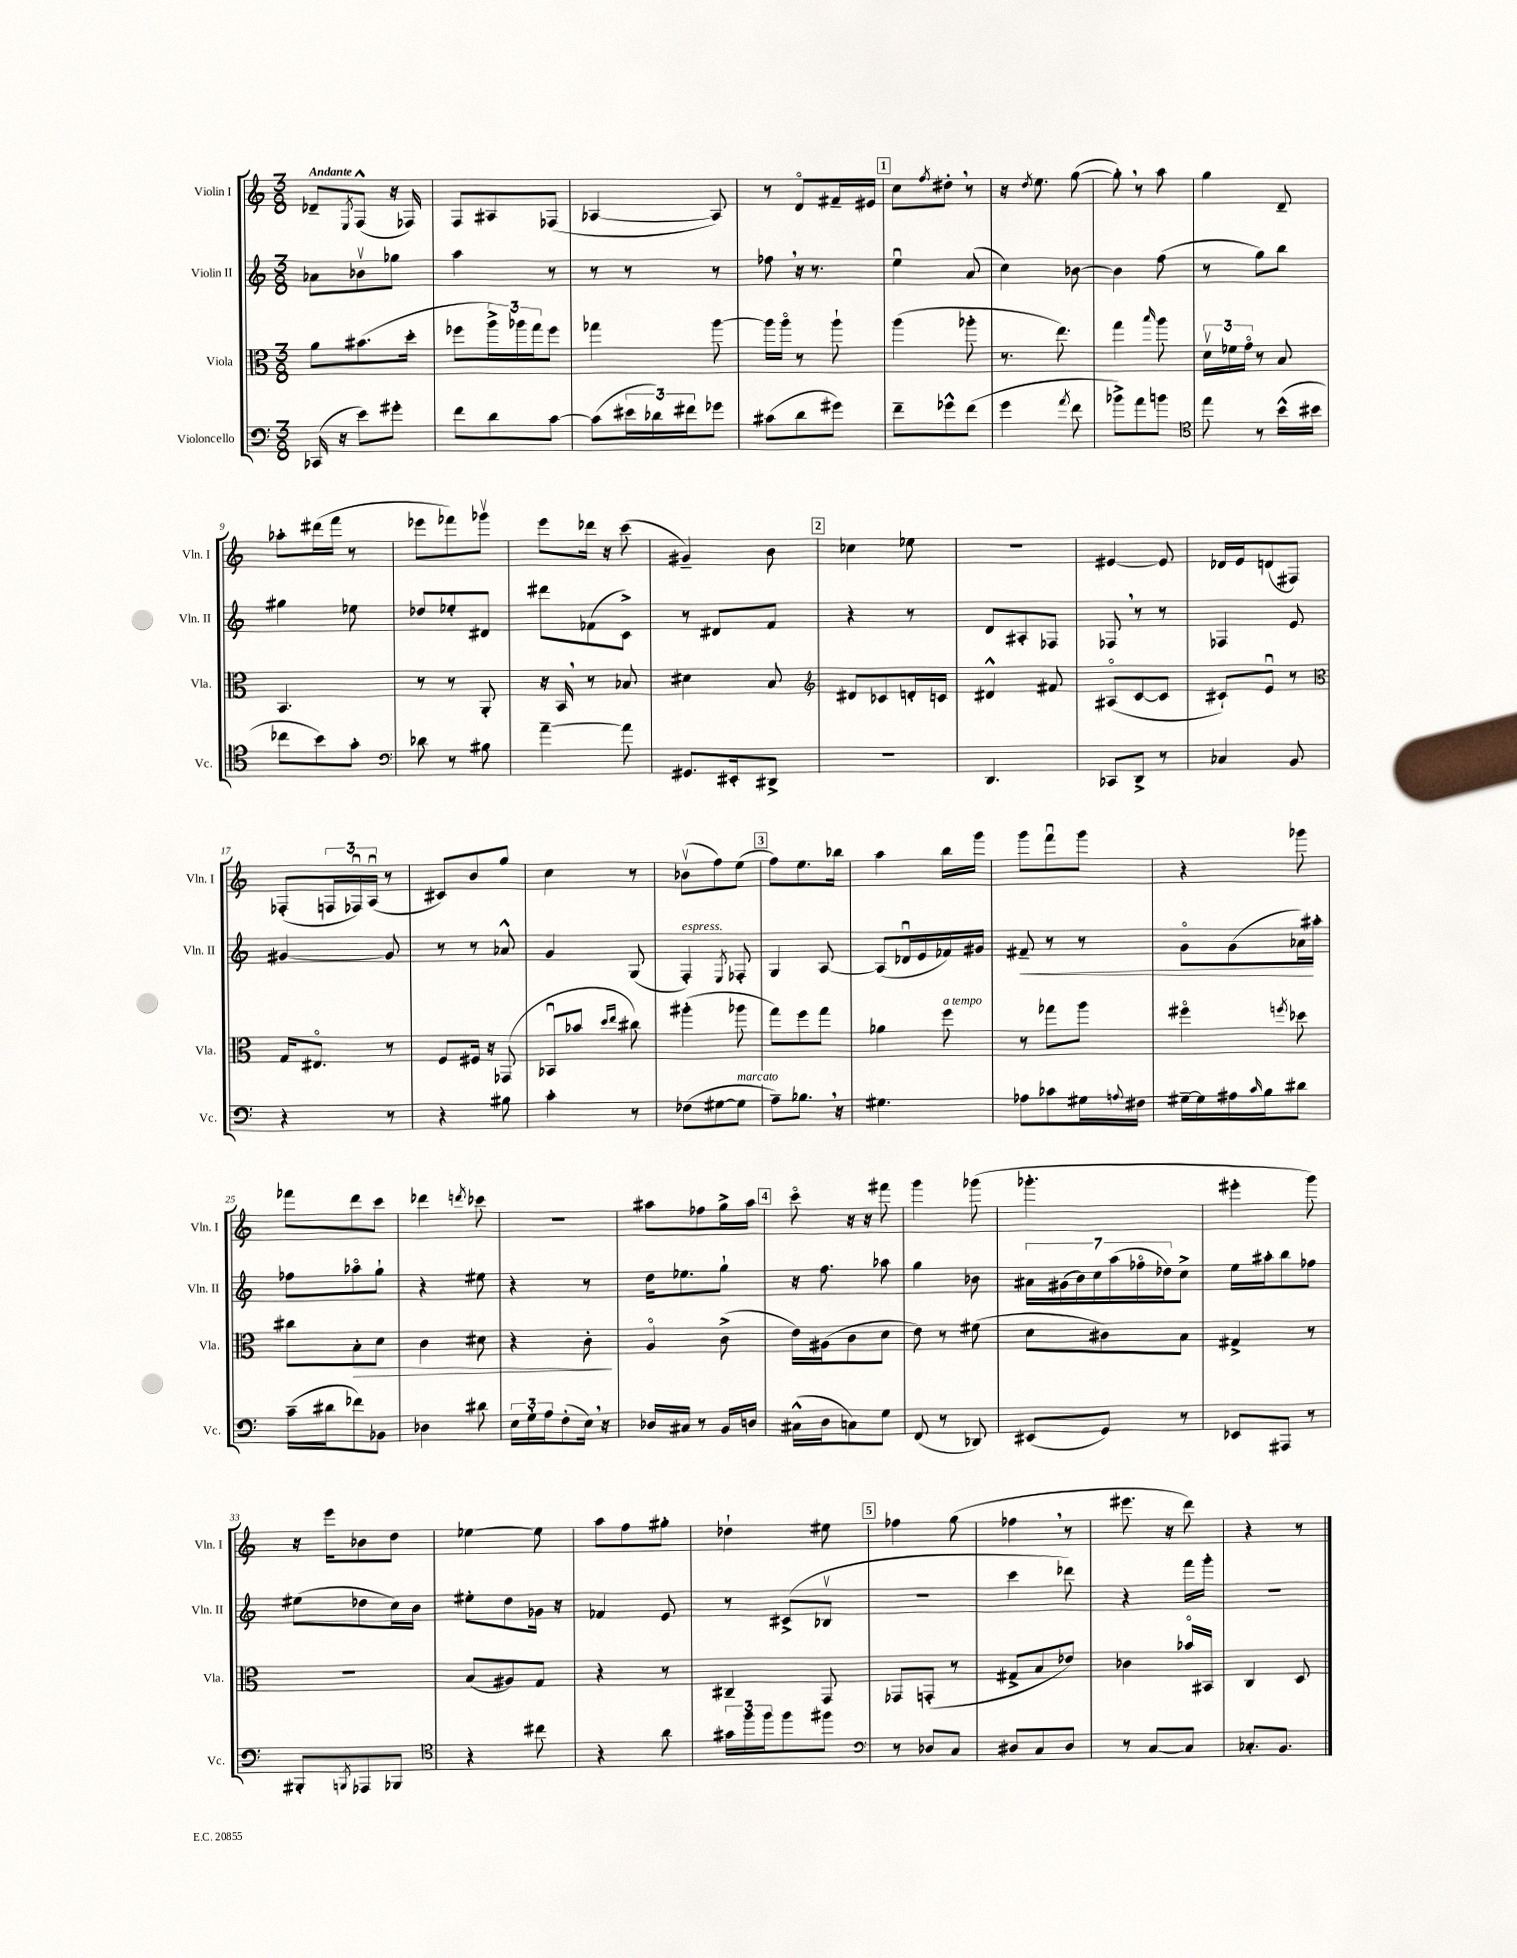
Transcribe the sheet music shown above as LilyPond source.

<<
\new StaffGroup <<
\new Staff = "s0" \with { instrumentName = "Violin I" shortInstrumentName = "Vln. I" } {
    \clef treble \key c \major \numericTimeSignature \time 3/8 \tempo "Andante"
    des'8-- \acciaccatura { e8 } f8-^( r16 fes16) |
    f8 ais8 fes8( |
    aes4~ aes8) |
    r8 d'8\flageolet fis'16-- eis'16 |
    \mark \markup { \box "1" } c''8 \acciaccatura { f''8 } dis''8-. \breathe r8 |
    r16 \acciaccatura { d''8 } e''8. g''8~( |
    g''8-.) \breathe r8 a''8 |
    g''4 d'8-- |
    aes''8-. dis'''16( f'''16 r8 |
    ees'''8 fes'''8) ges'''8\upbow |
    e'''8 des'''16 r16 c'''8( |
    gis'4--) b'8 |
    \mark \markup { \box "2" } ces''4 ees''8 |
    R4. |
    eis'4~ eis'8 |
    des'16 e'16 d'8( fis8) |
    fes8-.( \tuplet 3/2 { f16 fes16\downbow) a16\downbow( } r8 |
    cis'8) b'8 g''8 |
    c''4 r8 |
    bes'8\upbow( f''8) e''8( |
    \mark \markup { \box "3" } f''8) e''8. bes''16 |
    a''4 b''16 g'''16 |
    g'''8 f'''8\downbow g'''8 |
    r4 ges'''8 |
    fes'''8 d'''8 c'''8 |
    des'''4 \acciaccatura { d'''8 } ces'''8 |
    R4. |
    ais''8 fes''8 g''16-> ais''16 |
    \mark \markup { \box "4" } c'''8\flageolet r16 r16 fis'''8 |
    g'''4 ges'''8( |
    ges'''4.-. |
    eis'''4-. g'''8) |
    r16 e'''16 bes'8 d''8 |
    ees''4~ ees''8 |
    a''8 f''8 gis''8-. |
    des''4-! eis''8 |
    \mark \markup { \box "5" } fes''4 g''8( |
    fes''4 \breathe r8 |
    eis'''8. r16 d'''8) |
    r4 r8 \bar "|." |
}
\new Staff = "s1" \with { instrumentName = "Violin II" shortInstrumentName = "Vln. II" } {
    \clef treble \key c \major \numericTimeSignature \time 3/8
    aes'8 bes'8\upbow ges''8 |
    a''4 r8 |
    r8 r8 r8 |
    fes''8 \breathe r16 r8. |
    \mark \markup { \box "1" } e''4\downbow a'8( |
    c''4) bes'8~ |
    bes'4 f''8( |
    r8 g''8) b''8 |
    gis''4 ees''8 |
    des''8 ees''8-. dis'8 |
    dis'''8 fes'8( c'8->) |
    r8 dis'8 f'8 |
    \mark \markup { \box "2" } r4 r8 |
    d'8 ais8-. fes8 |
    fes8 \breathe r8 r8 |
    fes4 e'8 |
    gis'4~ gis'8 |
    r8 r8 aes'8-^ |
    g'4 g8( |
    f4-.^\markup { \italic "espress." }) \acciaccatura { e8 } fes8-. |
    \mark \markup { \box "3" } g4 a8~ |
    a8( des'16\downbow e'16 fes'16) gis'16 |
    fis'8--\< r8 r8 |
    g'8\flageolet g'8( aes'16\!) ais''16-. |
    fes''8 aes''8\flageolet g''8-! |
    r4 eis''8 |
    r4 r8 |
    d''16 ees''8. g''8-! |
    \mark \markup { \box "4" } r16 f''8. aes''8 |
    g''4 bes'8 |
    \tuplet 7/4 { ais'16 gis'16( b'16) c''16 a''16( fes''16\flageolet des''16) } c''8-> |
    e''16 ais''16-. b''8 fes''8 |
    eis''8( des''8 c''16) b'16 |
    eis''8-. d''8 ges'16 r16 |
    fes'4 e'8 |
    r8 cis'8->( bes8\upbow |
    \mark \markup { \box "5" } R4. |
    c'''4 des'''8) |
    r4 f'''16 g'''16-. |
    R4. \bar "|." |
}
\new Staff = "s2" \with { instrumentName = "Viola" shortInstrumentName = "Vla." } {
    \clef alto \key c \major \numericTimeSignature \time 3/8
    a'8 bis'8.( d''16-. |
    fes''8 \tuplet 3/2 { a''16->) aes''16 g''16 } fes''8 |
    ges''4 a''8~ |
    a''16 a''16\flageolet r8 a''8-! |
    \mark \markup { \box "1" } a''4( aes''8-. |
    r8. e''8.) |
    g''4 \grace { b''16 } a''8 |
    \tuplet 3/2 { d'16\upbow fes'16 g'16\flageolet } r8 b8 |
    b,4. |
    r8 r8 a,8-. |
    r16 b,16 \breathe r8 bes8 |
    dis'4 b8 |
    \mark \markup { \box "2" } \clef treble dis'8 ces'8 d'16-. c'16 |
    dis'4-^ fis'8 |
    ais8\flageolet( c'8~ c'8 |
    cis'8-!) e'8\downbow r8 |
    \clef alto g16 eis8.\flageolet r8 |
    f8 fis16 r16 ges,8( |
    bes,8\downbow bes'8 \grace { d''16 e''16 } cis''8) |
    ais''4-.( aes''8 |
    \mark \markup { \box "3" } g''8) f''8 g''8 |
    aes'4 f''8^\markup { \italic "a tempo" } |
    r8 ges''8 a''8 |
    fis''4\flageolet \acciaccatura { f''8 } des''8 |
    cis''8 b8-.\> d'8 |
    c'4 dis'8 |
    r4 c'8-.\! |
    a4\flageolet c'8->( |
    \mark \markup { \box "4" } e'16) ais16( c'8 d'8 |
    e'8) r8 fis'8( |
    d'8 cis'8) b8 |
    gis4-> r8 |
    R4. |
    b8( ais8) g8 |
    r4 r8 |
    cis4-- g,8 |
    \mark \markup { \box "5" } ges,8 g,8-.( r8 |
    gis8-> b8 ees'8) |
    ces'4 bes'16\flageolet bis,16 |
    c4 d8 \bar "|." |
}
\new Staff = "s3" \with { instrumentName = "Violoncello" shortInstrumentName = "Vc." } {
    \clef bass \key c \major \numericTimeSignature \time 3/8
    ces,16( r16 e'8) gis'8-. |
    f'8 d'8 c'8~ |
    c'8( \tuplet 3/2 { eis'16 des'16) fis'16 } ges'8 |
    cis'8( d'8 gis'8) |
    \mark \markup { \box "1" } f'8-- ges'8-^ f'8( |
    g'4 \acciaccatura { a'8 } f'8 |
    bes'8->) a'8 b'8 |
    \clef tenor e''8 r8 b'16-^( bis'16 |
    ces''8 b'8) g'8-. |
    \clef bass des'8 r8 bis8 |
    a'4~-- a'8 |
    gis,8. eis,16-. dis,8-> |
    \mark \markup { \box "2" } R4. |
    d,4. |
    ces,8 d,8-> r8 |
    ces4 b,8 |
    r4 r8 |
    r4 bis8 |
    c'4-. r8 |
    fes8( gis8~ gis8^\markup { \italic "marcato" } |
    \mark \markup { \box "3" } a8--) bes8. \breathe r16 |
    gis4. |
    aes8 ces'8 gis16 \appoggiatura { a8 } fis16 |
    gis16~-- gis16 ais16 \grace { c'16 } b16 dis'8 |
    c'16--( dis'16 fes'8) bes,8 |
    des4 dis'8 |
    \tuplet 3/2 { e16 g16-. a16 } f8-.( e16) \breathe r16 |
    des16 cis16 r8 b,16 d16 |
    \mark \markup { \box "4" } cis16-^( d16 c8) g8 |
    f,8( r8 des,8) |
    eis,8( g,8) r8 |
    ees,8 ais,,8 r8 |
    bis,,8-. \acciaccatura { b,,8 } aes,,8 bes,,8 |
    \clef tenor r4 cis''8 |
    r4 a'8 |
    \tuplet 3/2 { gis'16 f''16 f''16 } f''8 fis''8 |
    \mark \markup { \box "5" } \clef bass r8 des8 c8 |
    dis8 c8 dis8 |
    r8 c8~ c8 |
    ces8.-. b,8. \bar "|." |
}
>>
>>
